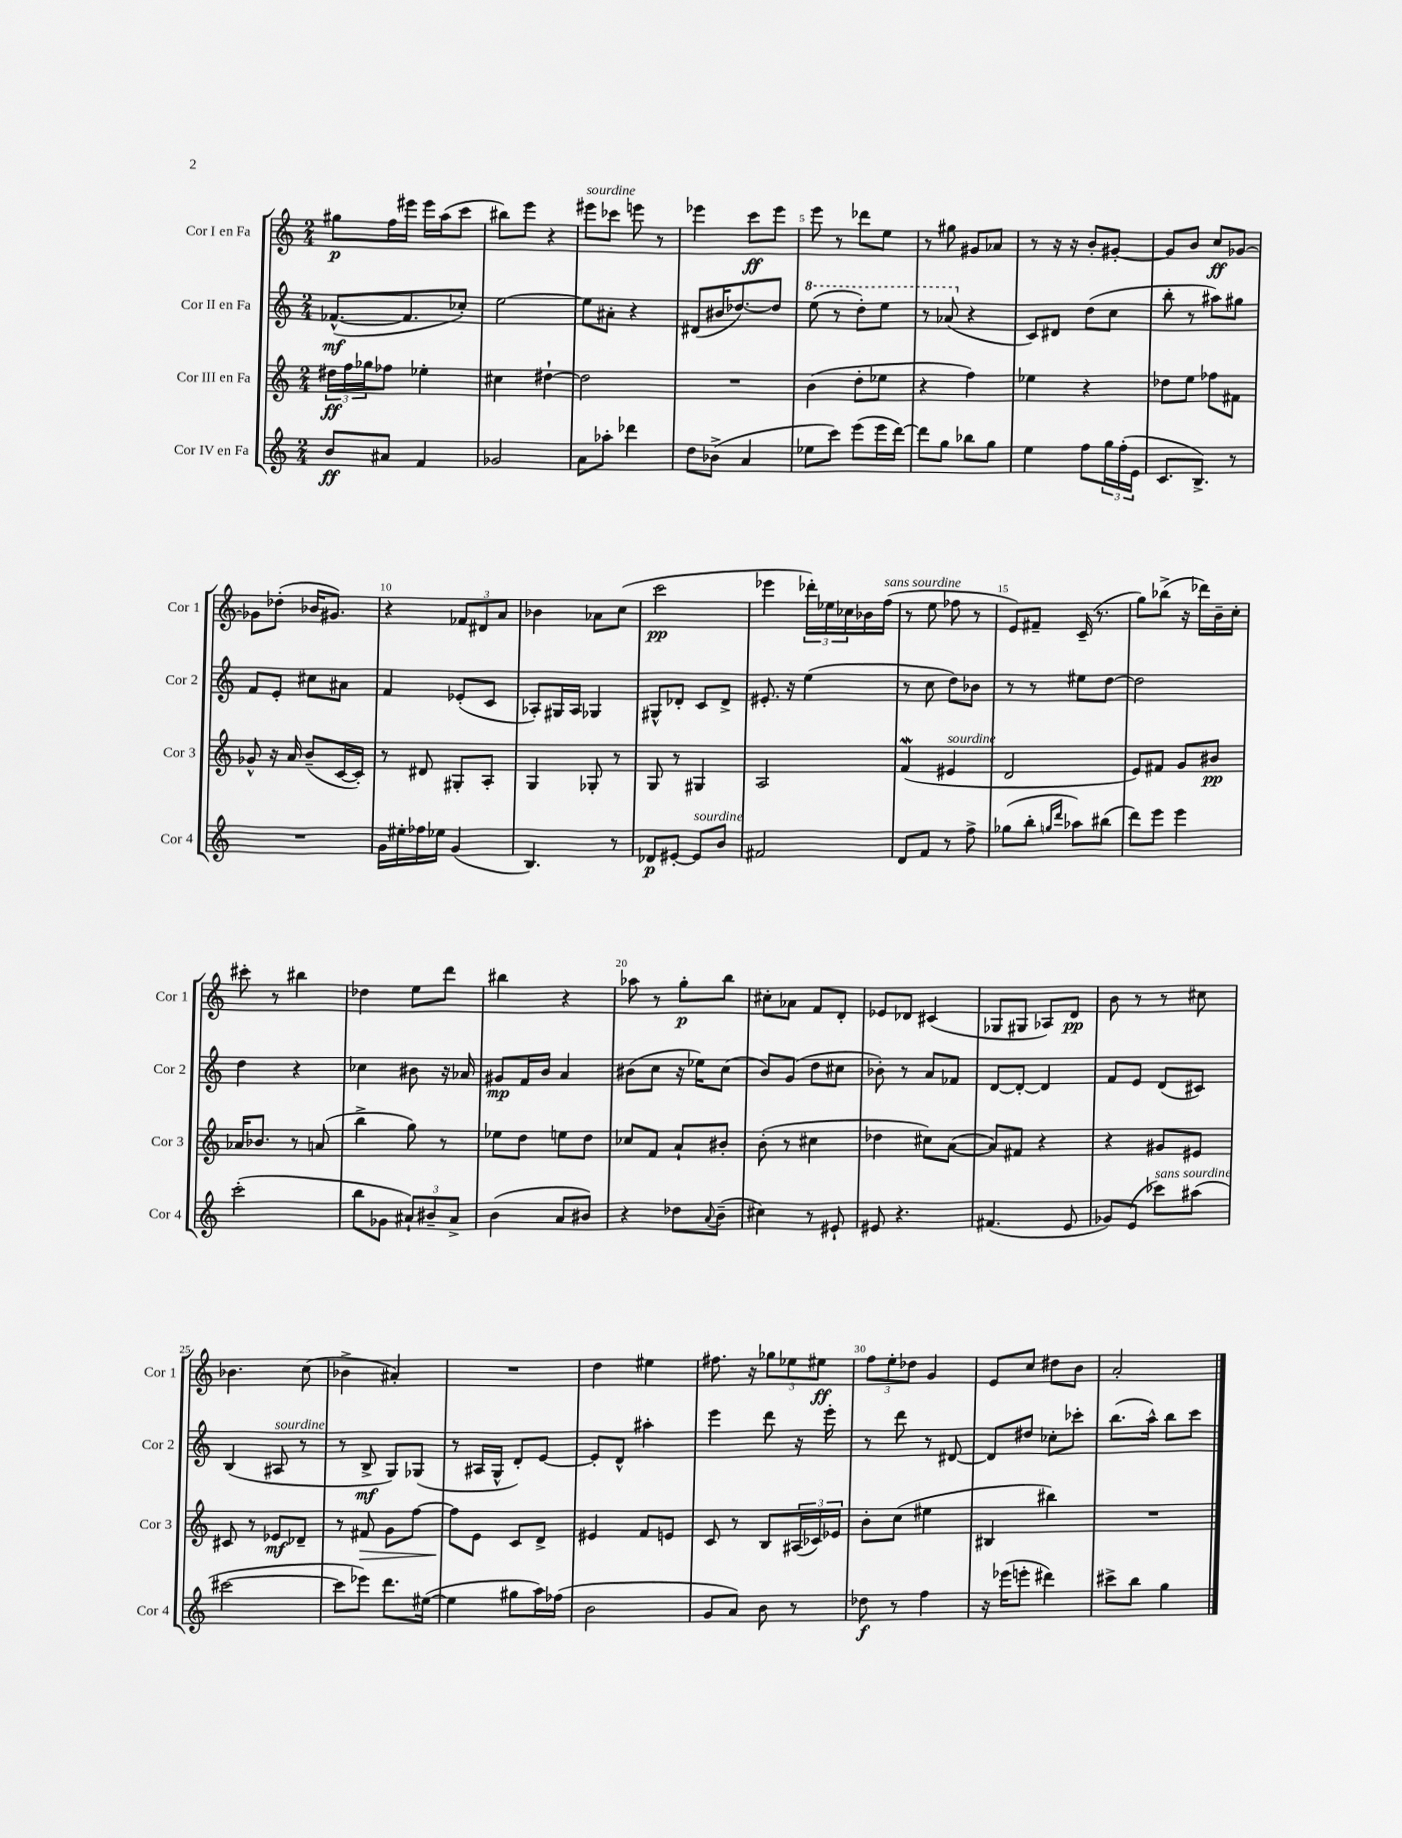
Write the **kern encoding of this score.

**kern	**kern	**kern	**kern
*staff4	*staff3	*staff2	*staff1
*clefG2	*clefG2	*clefG2	*clefG2
*k[]	*k[]	*k[]	*k[]
*M2/4	*M2/4	*M2/4	*M2/4
8b	24dd#	([8.f-^^	8gg#
.	24ff	.	.
.	24gg-	.	.
8a#	8ff-	.	16ff
.	.	8.f-]	16eee#
4f	4ee-'	.	16eee#
.	.	.	(16aa
.	.	8cc-')	8ccc
=	=	=	=
2g-	4cc#	[2ee	8bb#)
.	.	.	8eee
.	[4dd#`	.	4r
=	=	=	=
8a	2dd#]	8ee]	8eee#
8aa-'	.	8a#'	8ccc-
4ddd-	.	4r	8eee
.	.	.	8r
=	=	=	=
8dd	2r	(8d#	4eee-
(8b-^	.	16b#	.
.	.	[8.dd-)	.
4a	.	.	8ccc
.	.	8dd-]	8eee-
=	=	=	=
8ee-	(4b	(8eee	8eee
8ccc)	.	8r	8r
(8eee	8dd'	8ddd')	8ddd-
16eee	8ee-	8eee	8ee
[16ddd)	.	.	.
=	=	=	=
8ddd]	4r	8r	8r
8gg	.	(8aa-	8gg#
8bb-	4ff)	4r	8g#
8gg	.	.	8a-
=	=	=	=
4ee	4ee-	8c)	8r
.	.	8d#	16r
.	.	.	16r
8ff	4r	(8dd	8b'
24gg	.	8cc	[8g#'
(24ff'	.	.	.
24e	.	.	.
=	=	=	=
8.c	8dd-	8bb'	8g#]
.	8ee	8r	8b
8.B^)	.	.	.
.	8ff-	8aa#)	8cc
8r	8f#	8gg#	[8g-
=	=	=	=
2r	8g-^^	8f	8g-]
.	16r	8e'	(8dd-'
.	16a	.	.
.	(8b~	8cc#	16b-
.	.	.	8.g#)
.	[16c	8a#	.
.	16c'])	.	.
=	=	=	=
16g	8r	4f	4r
16ee#'	.	.	.
16ff-	8d#	.	.
16ee-	.	.	.
(4g	8G#'	(8e-'	12f-
.	.	.	12d#
.	8A'	8c	.
.	.	.	12a
=	=	=	=
4.B)	4G	8A-')	4b-
.	.	16G#	.
.	.	16A-	.
.	8G-'	4G-	8a-
8r	8r	.	(8cc
=	=	=	=
8d-	8G	8G#^^	2ccc
[8e#'	8r	8d-'	.
8e#]	4G#	8c	.
8b	.	8d-^	.
=	=	=	=
2f#	2A	8.e#'	4eee-
.	.	16r	.
.	.	(4ee	24ddd-')
.	.	.	24ee-
.	.	.	24cc-
.	.	.	16b-
.	.	.	(16ff
=	=	=	=
8d	(4f	8r	8r
8f	.	8cc	8ee
8r	4e#	8dd)	8ff-
8ff^	.	8b-	8r
=	=	=	=
(8gg-	2d	8r	8e)
8bb'	.	8r	8f#~
16qqgg	.	.	.
16qqddd	.	.	.
8aa-)	.	8ee#	(16c~
.	.	.	8.r
(8bb#	.	[8dd	.
=	=	=	=
8ddd)	8e)	2dd]	8gg)
8eee	8f#	.	(8bb-^
4eee	8g	.	16r
.	.	.	16ddd-)
.	8b#	.	16b~
.	.	.	16cc'
=	=	=	=
(2ccc'	16a-	4dd	8ccc#'
.	8.b-	.	.
.	.	.	8r
.	8r	4r	4bb#
.	(8a	.	.
=	=	=	=
8bb	4bb^	4cc-	4dd-
8g-	.	.	.
12a#`)	8gg)	8b#	8ee
12b#~	.	.	.
.	8r	16r	8ddd
12a#^	.	.	.
.	.	16a-	.
=	=	=	=
(4b	8ee-	8g#	4bb#
.	8dd	16f	.
.	.	16b	.
8a	8ee	4a	4r
8b#)	8dd	.	.
=	=	=	=
4r	8cc-	(8b#	8aa-
.	8f	8cc	8r
8dd-	8a`	16r	8gg'
.	.	16ee-)	.
8qqa	.	.	.
(8b~	8b#'	(8cc	8bb
=	=	=	=
4cc#)	(8b'	8b)	8cc#'
.	8r	(8g	8a-
8r	4cc#	8dd	8f
8e#`	.	8cc#	8d'
=	=	=	=
8e#	4dd-	8b-')	8e-
4.r	.	8r	8d-
.	8cc#)	8a	(4c#
.	([8a	8f-	.
=	=	=	=
(4.f#	8a])	[8d	8G-
.	8f#	8d'_	8G#
.	4r	4d]	8A-)
8e	.	.	8d
=	=	=	=
8g-)	4r	8f	8b
(8e	.	8e	8r
8ccc-)	8g#	(8d	8r
(8aa#	8e#	8c#)	8cc#
=	=	=	=
[2ccc#	8c#	(4B	4.b-
.	8r	.	.
.	8e-	8A#	.
.	8d-~	8r	(8cc
=	=	=	=
8ccc#]	8r	8r	4b-^
8eee-)	8f#	8B^	.
8.ddd	8g	8G)	4a#')
.	[8ff	(8G-	.
([16ee#	.	.	.
=	=	=	=
4ee#]	8ff]	8r	2r
.	8e	16A#	.
.	.	16G^^	.
8gg#	8c	8d')	.
16aa)	8d^	[8e	.
(16ff-	.	.	.
=	=	=	=
2b	4e#	8e']	4dd
.	.	8d^^	.
.	8f	4aa#'	4ee#
.	8e	.	.
=	=	=	=
8g	8c	4eee	8.ff#
8a)	8r	.	.
.	.	.	16r
8b	8B	8ddd	12gg-
.	.	.	12ee-
8r	(24A#	16r	.
.	24c-)	.	12ee#
.	.	16eee'	.
.	24e-	.	.
=	=	=	=
8dd-	8b'	8r	12ff
.	.	.	12ee'
8r	(8cc	8ddd	.
.	.	.	12dd-
4ff	4ee#	8r	4g
.	.	[8d#	.
=	=	=	=
16r	4B#	8d#]	8e
(16eee-	.	.	.
8eee'	.	8dd#	8cc
4ddd#)	4bb#)	8cc-'	8dd#
.	.	8ccc-'	8b
=	=	=	=
8ccc#^	2r	(8.bb	2a'
8bb	.	.	.
.	.	16aa^^)	.
4gg	.	8bb	.
.	.	8ccc	.
==	==	==	==
*-	*-	*-	*-
